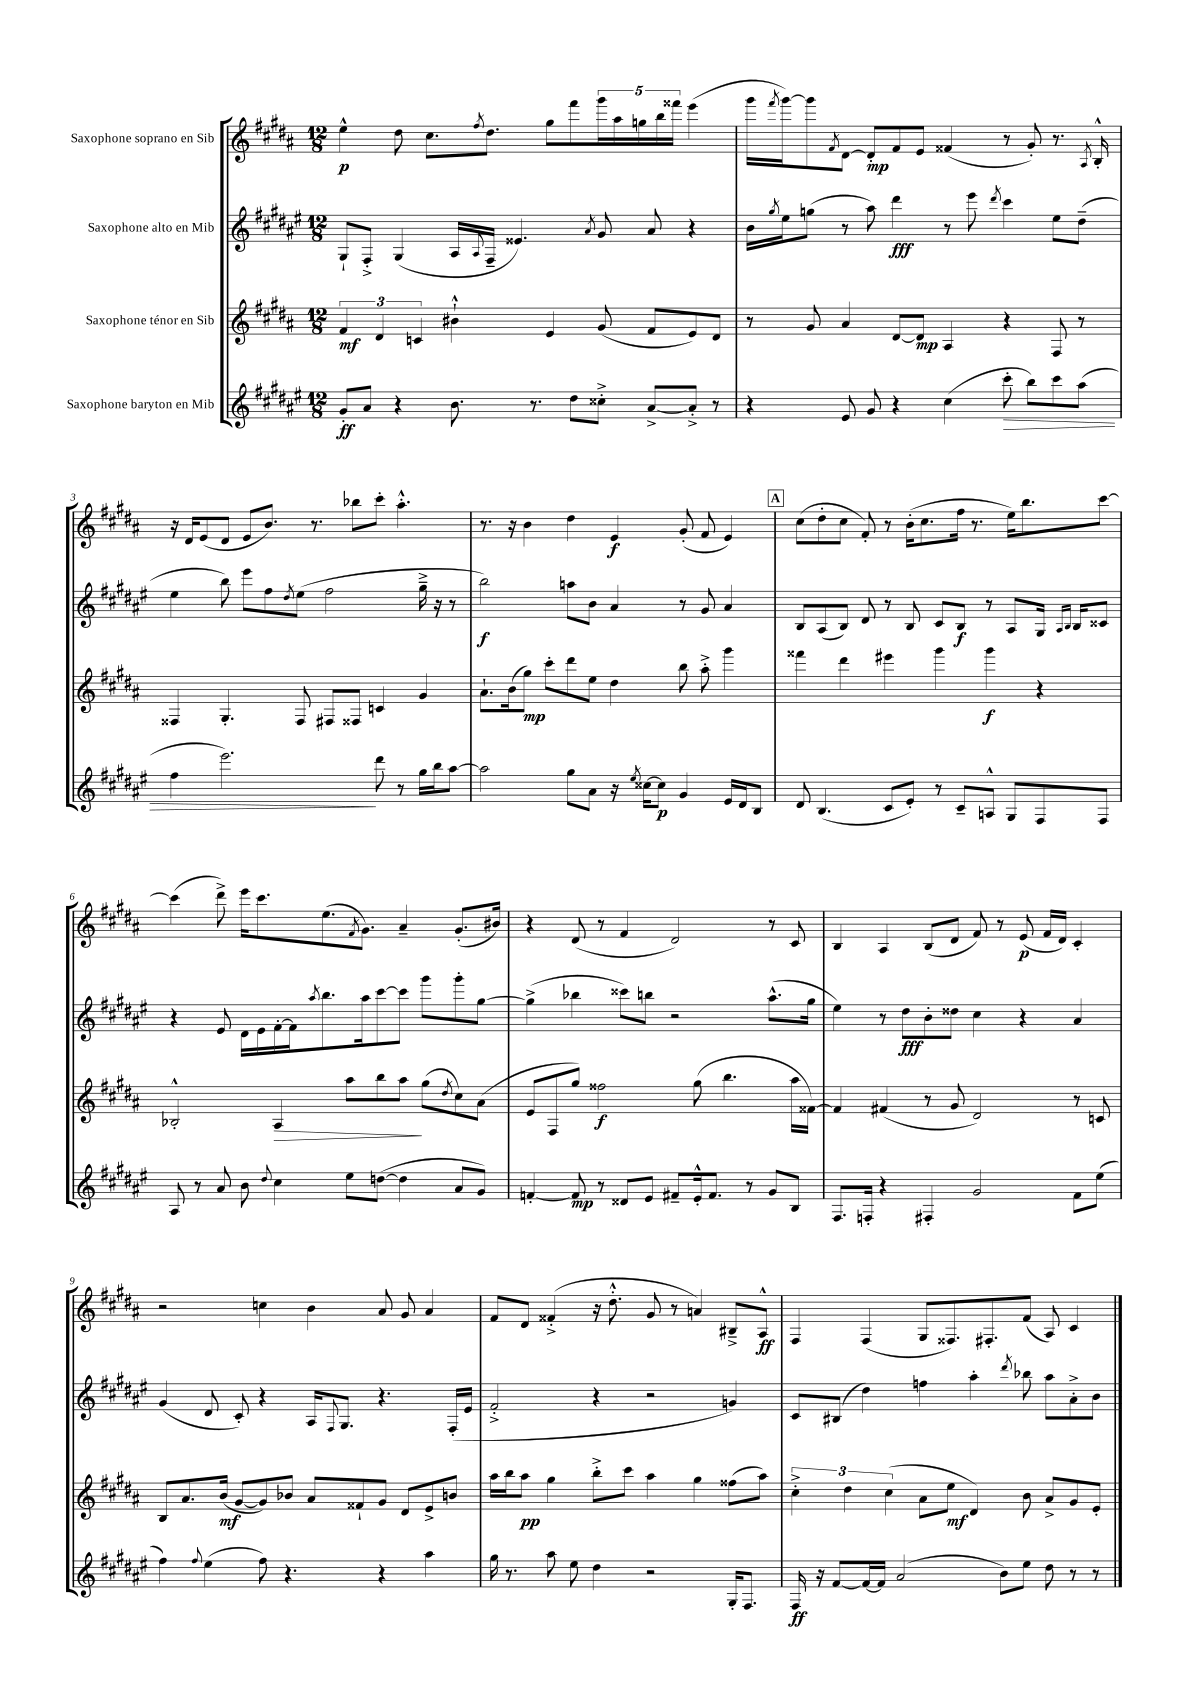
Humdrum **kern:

**kern	**kern	**kern	**kern
*staff4	*staff3	*staff2	*staff1
*clefG2	*clefG2	*clefG2	*clefG2
*k[f#c#g#d#a#e#]	*k[f#c#g#d#a#]	*k[f#c#g#d#a#e#]	*k[f#c#g#d#a#]
*M12/8	*M12/8	*M12/8	*M12/8
8g#'	6f#	8G#`	4ee^^
8a#	.	8F#'^	.
.	6d#	.	.
4r	.	(4G#	8dd#
.	6c	.	.
.	.	.	8.cc#
8.b	4b#`^^	16A#	.
.	.	8qqA#	8qff#
.	.	16F#~	8.dd#
.	.	4.e##)	.
8.r	.	.	.
.	4e	.	8gg#
8dd#	.	.	8fff#
.	.	8qa#	.
8cc##'^	(8g#	8g#	20ggg#
.	.	.	20aa#
.	.	.	20gg
[8a#^	8f#	8a#	.
.	.	.	20bb
.	.	.	20fff##
8a#'^]	8e)	4r	(4eee
8r	8d#	.	.
=	=	=	=
4r	8r	16b	16ggg#
.	.	8qgg#	8qfff#
.	.	16ee#	[16ggg#)
.	8g#	(8gg	8ggg#]
.	.	.	8qf#
8e#	4a#	8r	[8d#
8g#	.	8aa#)	8d#']
4r	[8d#	4ddd#	8f#
.	8d#]	.	8e
(4cc#	4A#	8r	(4f##
.	.	8eee#	.
.	.	8qddd#	.
8ccc#'	4r	4ccc#	8r
8bb)	.	.	8g#')
8ccc#	8F#	8ee#	8.r
(8aa#	8r	(8dd#~	.
.	.	.	8qA#
.	.	.	16B'^^
=	=	=	=
4ff#	4F##	4ee#	16r
.	.	.	16d#
.	.	.	(8e
2.eee#)	4.G#'	8bb)	8d#
.	.	8eee#	8e
.	.	8ff#	8.b)
.	.	8qdd#	.
.	8F##	(8ee#	.
.	.	.	8.r
.	8F#	2ff#	.
.	8F##	.	8bb-
8ddd#	4c	.	8ccc#'
8r	.	.	4.aa#'^^
16gg#	4g#	16gg#~^	.
16bb	.	16r	.
[8aa#	.	8r	.
=	=	=	=
2aa#]	8.a#`	2bb)	8.r
.	(16b	.	16r
.	8gg#)	.	4b
.	8ccc#'	.	.
8gg#	8ddd#	8aa	4dd#
8a#	8ee	8b	.
16r	4dd#	4a#	4e
8qee#	.	.	.
[16cc##	.	.	.
8cc##]	.	.	.
4g#	8bb	8r	(8g#'
.	8aa#'^	8g#	8f#
16e#	4ggg#	4a#	4e)
16d#	.	.	.
8B	.	.	.
=	=	=	=
8d#	4fff##	8B	(8cc#
(4.B	.	(8A#	8dd#'
.	4ddd#	8B)	8cc#
.	.	8d#	8f#')
8c#	4eee#	8r	8r
8e#')	.	8B	(16b'
.	.	.	8.cc#
8r	4ggg#	8c#	.
8c#~	.	8B	16ff#
.	.	.	8.r
8A^^	4ggg#	8r	.
8G#	.	8A#	16ee)
.	.	.	8.bb
8F#	4r	16G#	.
.	.	16qqA#	.
.	.	16qqB	.
.	.	16B	.
8F#	.	8c##	[8ccc#
=	=	=	=
8A#	2B-'^^	4r	(4ccc#]
8r	.	.	.
8a#	.	8e#	8ddd#^)
8b	.	16d#	16eee
.	.	16e#	8.ccc#
8qqdd#	.	.	.
4cc#	4A#	[16f#'	.
.	.	16f#]	.
.	.	8qaa#	.
.	.	8.bb	(8.ee
8ee#	8aa#	.	.
.	.	.	8qf#
.	.	16aa#	8.g#)
([8dd	8bb	[8ccc#	.
4dd]	8aa#	8ccc#]	4a#~
.	(8gg#	8ggg#	.
.	8qdd#	.	.
8a#	8cc#)	8ggg#'	(8.g#'
8g#)	(8a#	[8gg#	.
.	.	.	16b#)
=	=	=	=
[4f'	8e	(4gg#^]	4r
.	8F#	.	.
8f]	8gg#)	4bb-	(8d#
8r	2ff##	.	8r
8d##	.	8ccc##)	4f#
8e#	.	8bb	.
8f#~	.	2r	2d#)
16e#'^^	(8gg#	.	.
8.f#	.	.	.
.	4.bb	.	.
8r	.	.	.
8g#	.	(8.aa#^^	8r
8B	16aa#	.	8c#
.	[16f##)	16gg#	.
=	=	=	=
8.F#	4f##]	4ee#)	4B
16F'	.	.	.
4r	(4f#	8r	4A#
.	.	8dd#	.
4F#'	8r	8b'	(8B
.	8g#	8dd##	8d#
2g#	2d#)	4cc#	8f#)
.	.	.	8r
.	.	4r	(8e
.	.	.	16f#
.	.	.	16d#)
8f#	8r	4a#	4c#'
(8ee#	8c	.	.
=	=	=	=
4ff#)	8B	(4g#	2r
.	8.a#	.	.
8qqff#	.	.	.
(4ee#	.	8d#	.
.	(16b	.	.
.	[8g#	8c#')	.
8ff#)	8g#])	4r	4cc
4.r	8b-	.	.
.	8a#	16A#	4b
.	.	8qqF#	.
.	.	8.G#	.
.	8f##`	.	.
4r	8g#	4.r	8a#
.	8d#	.	8g#
4aa#	8e^	.	4a#
.	8b	(16F#'	.
.	.	16e#	.
=	=	=	=
16gg#	16aa#	2f#'^	8f#
8.r	16bb	.	.
.	8aa#	.	8d#
8aa#	4gg#	.	(4f##'^
8ee#	.	.	.
4dd#	8bb'^	4r	16r
.	.	.	8.dd#'^^
.	8ccc#	.	.
2r	4aa#	2r	8g#
.	.	.	8r
.	4gg#	.	4a)
16G#'	(8ff##	4g)	8B#~^
8.F#	.	.	.
.	8aa#)	.	8A#^^
=	=	=	=
16F#	6cc#'^	8c#	4F#
16r	.	.	.
[8f#	.	(8B#	.
.	6dd#	.	.
16f#_	.	4dd#)	(4F#
16f#]	.	.	.
.	(6cc#	.	.
(2a#	.	.	.
.	8a#	4ff	8G#
.	8ee	.	8.F##)
.	4d#)	4aa#'	.
.	.	.	8.F#'
8b)	.	.	.
.	.	8qddd#	.
8ee#	8b	8bb-	(8f#
8dd#	8a#^	8aa#	8A#)
8r	8g#	8a#'^	4c#
8r	8e'	8b	.
==	==	==	==
*-	*-	*-	*-
